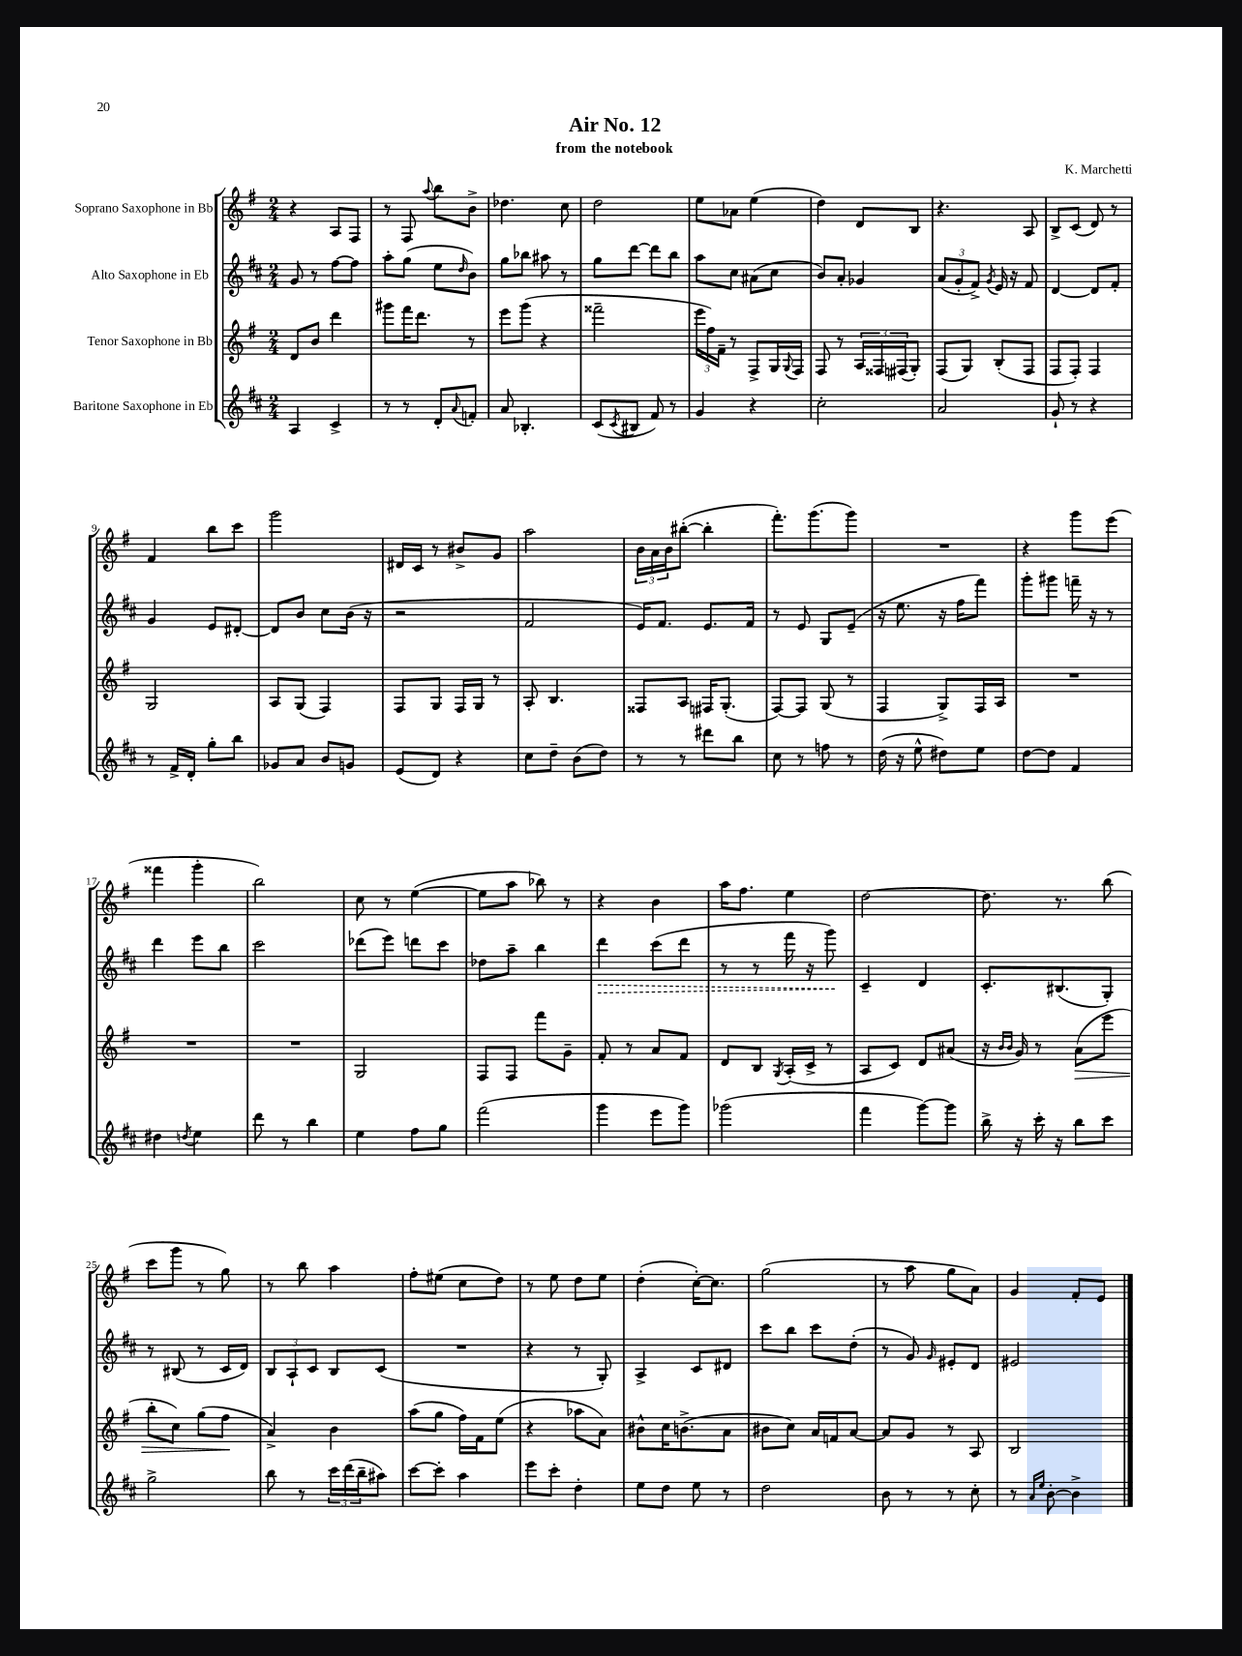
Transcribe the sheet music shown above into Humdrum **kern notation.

**kern	**kern	**kern	**kern
*staff4	*staff3	*staff2	*staff1
*clefG2	*clefG2	*clefG2	*clefG2
*k[f#c#]	*k[f#]	*k[f#c#]	*k[f#]
*M2/4	*M2/4	*M2/4	*M2/4
4A/	8d/L	8g/	4r
.	8b/J	8r	.
4c#^/	4ddd\	[8ff#\L	8A/L
.	.	8ff#\]J	8F#/J
=	=	=	=
8r	8ggg#\L	8aa'\L	8r
8r	16fff#\K	(8gg\J	8F#/
.	8.ddd\J	.	.
.	.	.	8qqaa/
8d'/L	.	8ee\L	8bb\L
8qqa/	.	16qqdd/	.
8f'/J	8r	8b\J)	8b^\J
=	=	=	=
8a/	8eee\L	8gg\L	4.dd-\
4.B-'/	(8ggg\J	8bb-\J	.
.	4r	8aa#\	.
.	.	8r	8cc\
=	=	=	=
(8c#/L	2fff##~\	8gg\L	2dd\
8qc#/	.	.	.
8B#/J	.	[8ddd\J	.
8f#/)	.	8ddd\]L	.
8r	.	8bb\J	.
=	=	=	=
4g/	24eee\LL	8aa\L	8ee\L
.	24ff#\)	.	.
.	24f#~\JJ	.	.
.	8r	8cc#\J	8a-\J
4r	8F#^/L	(8a#\L	(4ee\
.	16G/L	8cc#\J	.
.	8qqG/	.	.
.	16F#/JJ	.	.
=	=	=	=
2cc#'\	8F#/	8b/L)	4dd\)
.	8r	8a'/J	.
.	24A/LL	4g-/	8d/L
.	24F##/	.	.
.	(24F#/J	.	.
.	8G'/J)	.	8B/J
=	=	=	=
2a/	(8F#/L	(12a/L	4.r
.	.	12g'/	.
.	8G/J)	.	.
.	.	12f#^/J)	.
.	.	8qg/	.
.	(8B'/L	16e/	.
.	.	16r	.
.	8F#/J	8f#/	8A/
=	=	=	=
8g`/	8F#/L	[4d/	8B^/L
8r	8F#'/J)	.	(8c/J
4r	4F#/	8d/]L	8d/)
.	.	8f#'/J	8r
=	=	=	=
8r	2G/	4g/	4f#/
16f#^/LL	.	.	.
16d'/JJ	.	.	.
8gg'\L	.	8e/L	8bb\L
8bb\J	.	[8d#'/J	8ccc\J
=	=	=	=
8g-/L	8A/L	8d#/]L	2ggg\
8a/J	(8G/J	8b/J	.
8b/L	4F#/)	8cc#\L	.
8g/J	.	(16b\Jk	.
.	.	16r	.
=	=	=	=
(8e/L	8F#/L	2r	16d#/LL
.	.	.	16c/JJ
8d/J)	8G/J	.	8r
4r	16F#/LL	.	8b#^/L
.	16G/JJ	.	.
.	8r	.	8g/J
=	=	=	=
8cc#\L	8A'/	2f#/	2aa\
8dd~\J	4.B/	.	.
(8b\L	.	.	.
8dd\J)	.	.	.
=	=	=	=
8r	8F##/L	16e/LK)	24b\LL
.	.	.	24a\
.	.	8.f#/J	.
.	.	.	24b\J
8r	8A/J	.	([8bb#'\J
8ddd#\L	16F#/LK	8.e/L	4bb#'\]
.	(8.G'/J	.	.
8bb\J	.	.	.
.	.	16f#/Jk	.
=	=	=	=
8cc#\	[8F#/L)	8r	8.fff#'\L)
8r	8F#/]J	8e/	.
.	.	.	(8.ggg\
8ff\	(8G/	8G/L	.
8r	8r	(8e~/J	8ggg\J)
=	=	=	=
(16dd\	4F#/	16r	2r
16r	.	8.ee\	.
8ee^^\	.	.	.
8dd#\L)	8G^/L)	16r	.
.	.	16ff#\LK	.
8ee\J	16F#/L	8fff#\J)	.
.	16A/JJ	.	.
=	=	=	=
[8dd\L	2r	8ggg'\L	4r
8dd\]J	.	8ggg#\J	.
4f#/	.	16fff~\	8ggg\L
.	.	16r	.
.	.	8r	(8eee\J
=	=	=	=
4dd#\	2r	4ddd\	4fff##\
8qdd/	.	.	.
4ee\	.	8eee\L	4ggg'\
.	.	8bb\J	.
=	=	=	=
8ddd\	2r	2ccc#\	2bb\)
8r	.	.	.
4bb\	.	.	.
=	=	=	=
4ee\	2G/	(8ddd-\L	8cc\
.	.	8eee\J)	8r
8ff#\L	.	8ddd\L	([4ee\
8gg\J	.	8ccc#\J	.
=	=	=	=
(2fff#\	8F#/L	8dd-\L	8ee\]L
.	8F#/J	8aa~\J	8aa\J
.	8fff#\L	4bb\	8bb-\)
.	8g~\J	.	8r
=	=	=	=
4ggg\	8f#'/	4ddd\	4r
.	8r	.	.
8eee\L	8a/L	(8ccc#\L	4b\
8ggg\J)	8f#/J	8ddd\J	.
=	=	=	=
(2ggg-\	8d/L	8r	16aa\LK
.	.	.	8.ff#\J
.	8B/J	8r	.
.	8qG/	.	.
.	(16A'/LL	16fff#\	4ee\
.	16c^/JJ	16r	.
.	8r	8ggg\)	.
=	=	=	=
4fff#\	8A/L	4c#~/	[2dd\
.	8c/J)	.	.
[8ggg\L)	8d/L	4d/	.
8ggg\]J	(8a#/J	.	.
=	=	=	=
16bb^\	16r	8.c#'/L	8.dd\]
.	16qqb/LL	.	.
.	16qqb/JJ	.	.
16r	16g/)	.	.
16ccc#'\	8r	.	.
16r	.	(8.B#/	8.r
8bb\L	(8a\L	.	.
8ccc#\J	8eee\J	8G'/J)	(8bb\
=	=	=	=
2gg^\	8bb'\L	8r	8ccc\L
.	8cc\J)	(8B#/	8ggg\J
.	(8gg\L	8r	8r
.	8ff#\J	16c#/LL	8gg\)
.	.	16d/JJ)	.
=	=	=	=
8bb\	4a^/)	12B/L	8r
.	.	12A`/	.
8r	.	.	8bb\
.	.	12c#/J	.
24ccc#\LL	4b\	8B/L	4aa\
(24ddd\	.	.	.
24bb~\J	.	.	.
8aa#\J)	.	(8c#/J	.
=	=	=	=
[8ccc#\L	(8aa\L	2r	8ff#'\L
8ccc#'\]J	8gg\J	.	(8ee#\J
4aa\	16ff#\LL)	.	8cc\L
.	16f#\J	.	.
.	(8ee\J	.	8dd\J)
=	=	=	=
8eee\L	4r	4r	8r
8ccc#'\J	.	.	8ee\
4dd'\	8aa-\L	8r	8dd\L
.	8a\J)	8G'/)	8ee\J
=	=	=	=
8ee\L	8b#^^\L	4A^/	(4dd'\
8dd\J	16cc\K	.	.
.	(8.b^\	.	.
8ee\	.	8c#/L	[16cc'\LK)
.	.	.	8.cc\]J
8r	8a\J	8d#/J	.
=	=	=	=
2dd\	8b#\L	8ccc#\L	(2gg\
.	8cc\J)	8bb\J	.
.	16a/LL	8ccc#\L	.
.	16f/J	.	.
.	[8a/J	(8dd'\J	.
=	=	=	=
8b\	8a/]L	8r	8r
8r	8g/J	8g/)	8aa\
.	.	16qqg/	.
8r	8r	8e#'/L	8gg\L
8cc#'\	8A/	8d/J	8a\J)
=	=	=	=
8r	2B/	2e#/	4g/
16qqa/LL	.	.	.
16qqee/JJ	.	.	.
[8b'\	.	.	.
4b^\]	.	.	8f#'/L
.	.	.	8e/J
==	==	==	==
*-	*-	*-	*-
